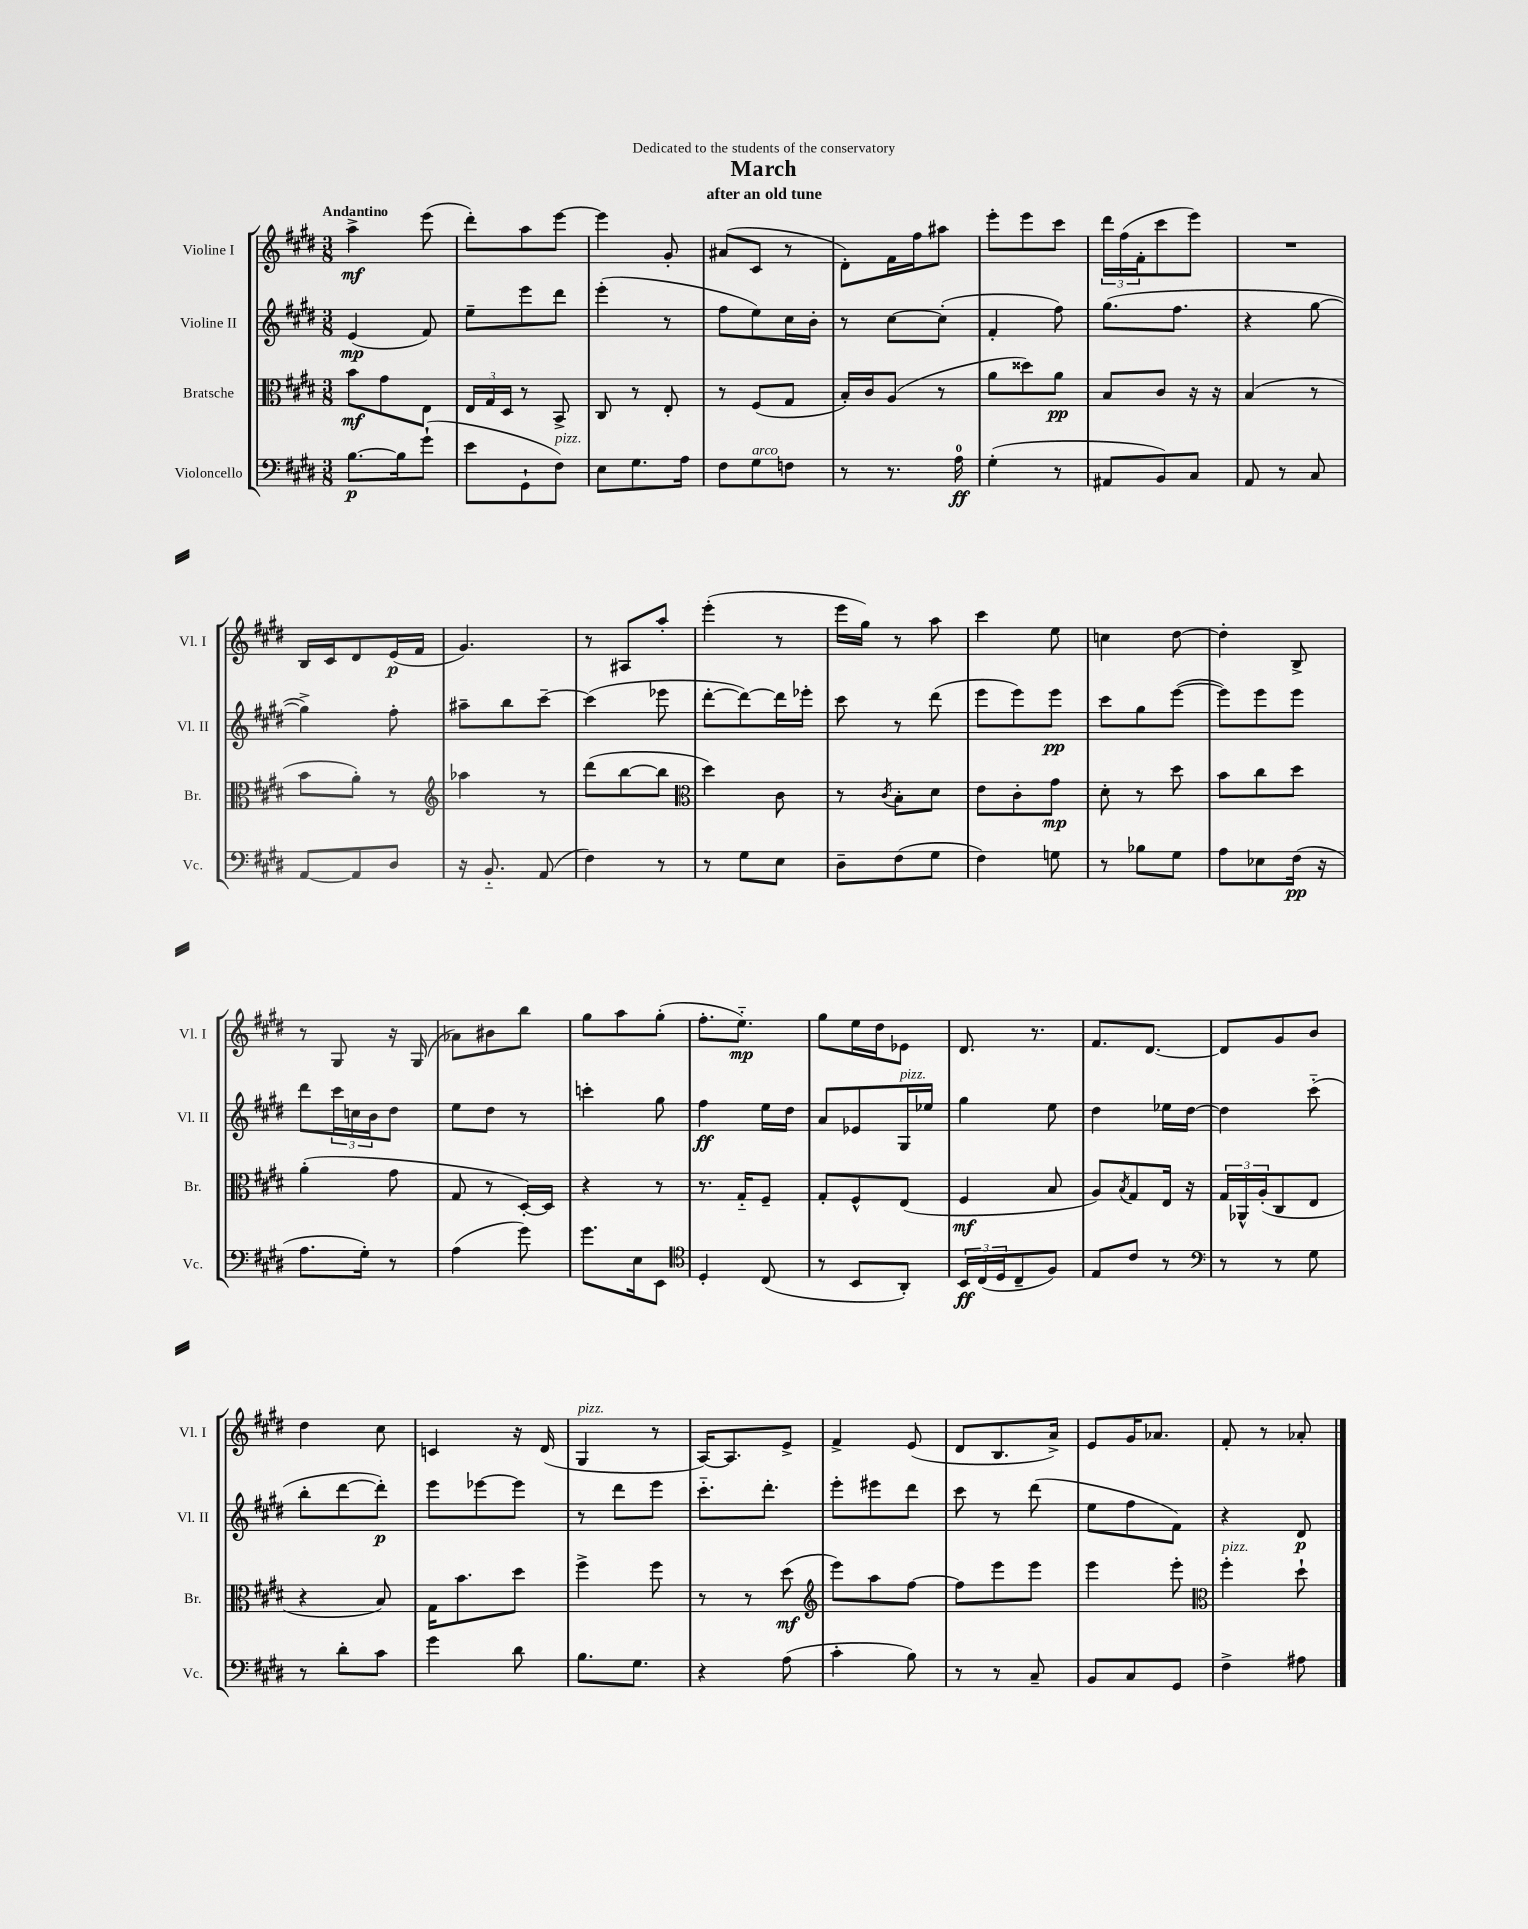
\header { title = "March" subtitle = "after an old tune" dedication = "Dedicated to the students of the conservatory" }
<<
\new StaffGroup <<
\new Staff = "s0" \with { instrumentName = "Violine I" shortInstrumentName = "Vl. I" } {
    \clef treble \key e \major \numericTimeSignature \time 3/8 \tempo "Andantino"
    a''4->\mf e'''8( |
    dis'''8-.) a''8 e'''8~ |
    e'''4 gis'8-. |
    ais'8( cis'8 r8 |
    dis'8-.) fis'16 fis''16 ais''8 |
    e'''8-. e'''8 cis'''8 |
    \tuplet 3/2 { dis'''16 fis''16( fis'16-. } cis'''8 e'''8) |
    R4. |
    b16 cis'16 dis'8 e'16\p( fis'16 |
    gis'4.) |
    r8 ais8 a''8-. |
    e'''4-.( r8 |
    e'''16 gis''16) r8 a''8 |
    cis'''4 e''8 |
    c''4 dis''8~ |
    dis''4-. b8-> |
    r8 gis8 r16 gis16( |
    aes'8) bis'8 b''8 |
    gis''8 a''8 gis''8-.( |
    fis''8.-. e''8.-_\mp) |
    gis''8 e''16 dis''16 ees'8 |
    dis'8. r8. |
    fis'8. dis'8.~ |
    dis'8 gis'8 b'8 |
    dis''4 cis''8 |
    c'4 r16 dis'16( |
    gis4^\markup { \italic "pizz." } r8 |
    a16~) a8. e'8-> |
    fis'4-> e'8( |
    dis'8 b8. a'16->) |
    e'8 gis'16 aes'8. |
    fis'8-. r8 aes'8-. \bar "|." |
}
\new Staff = "s1" \with { instrumentName = "Violine II" shortInstrumentName = "Vl. II" } {
    \clef treble \key e \major \numericTimeSignature \time 3/8
    e'4\mp( fis'8) |
    e''8-- e'''8 dis'''8 |
    e'''4-.( r8 |
    fis''8 e''8) cis''16 b'16-. |
    r8 cis''8~ cis''8-.( |
    fis'4-. fis''8) |
    gis''8.( fis''8. |
    r4 gis''8~ |
    gis''4->) fis''8-. |
    ais''8-- b''8 cis'''8~-- |
    cis'''4( ees'''8 |
    dis'''8~-. dis'''8~) dis'''16 ees'''16-. |
    cis'''8 r8 dis'''8( |
    e'''8 e'''8) e'''8\pp |
    cis'''8 gis''8 e'''8~( |
    e'''8) e'''8 e'''8 |
    dis'''8 \tuplet 3/2 { cis'''16 c''16 b'16 } dis''8 |
    e''8 dis''8 r8 |
    c'''4-. gis''8 |
    fis''4\ff e''16 dis''16 |
    a'8 ees'8 gis16^\markup { \italic "pizz." } ees''16 |
    gis''4 e''8 |
    dis''4 ees''16 dis''16~ |
    dis''4 cis'''8-_( |
    b''8-. dis'''8~ dis'''8-.\p) |
    e'''8 ees'''8~ ees'''8 |
    r8 dis'''8 e'''8 |
    cis'''8.-_ dis'''8.-. |
    e'''8-. eis'''8 dis'''8 |
    cis'''8 r8 dis'''8( |
    e''8 fis''8 fis'8) |
    r4 dis'8\p \bar "|." |
}
\new Staff = "s2" \with { instrumentName = "Bratsche" shortInstrumentName = "Br." } {
    \clef alto \key e \major \numericTimeSignature \time 3/8
    b'8\mf gis'8 e8 |
    \tuplet 3/2 { e16 gis16 dis16 } r8 b,8-> |
    cis8 r8 e8-. |
    r8 fis8( gis8 |
    b16-.) cis'16 a8( r8 |
    a'8 disis''8) a'8\pp |
    b8 cis'8 r16 r16 |
    b4( r8 |
    b'8 a'8-.) r8 |
    \clef treble aes''4 r8 |
    dis'''8( b''8~ b''8 |
    \clef alto dis''4) cis'8 |
    r8 \acciaccatura { cis'8 } b8-. dis'8 |
    e'8 cis'8-. gis'8\mp |
    dis'8-. r8 dis''8 |
    b'8 cis''8 dis''8 |
    a'4-.( gis'8 |
    gis8 r8 dis16~-.) dis16 |
    r4 r8 |
    r8. gis16-_ fis8-- |
    gis8-. fis8-^ e8( |
    fis4\mf b8 |
    a8) \acciaccatura { b8 } gis8 e16 r16 |
    \tuplet 3/2 { gis16 aes,16-^ a16-.( } cis8 e8 |
    r4 b8) |
    gis16 b'8. dis''8 |
    fis''4-> fis''8 |
    r8 r8 dis''8\mf( |
    \clef treble e'''8) a''8 fis''8~ |
    fis''8 e'''8 e'''8 |
    e'''4 e'''8-. |
    \clef alto fis''4-.^\markup { \italic "pizz." } dis''8-! \bar "|." |
}
\new Staff = "s3" \with { instrumentName = "Violoncello" shortInstrumentName = "Vc." } {
    \clef bass \key e \major \numericTimeSignature \time 3/8
    b8.~\p b16 gis'8-!( |
    e'8 gis,8-! fis8^\markup { \italic "pizz." }) |
    e8 gis8. a16 |
    fis8 gis8^\markup { \italic "arco" } f8 |
    r8 r8. a16-0\ff |
    gis4-.( r8 |
    ais,8 b,8) cis8 |
    a,8 r8 cis8 |
    a,8~ a,8 dis8 |
    r16 b,8.-_ a,8( |
    fis4) r8 |
    r8 gis8 e8 |
    dis8-- fis8( gis8 |
    fis4) g8 |
    r8 bes8 gis8 |
    a8 ees8 fis16\pp( r16 |
    a8. gis16-.) r8 |
    a4( gis'8) |
    gis'8. e16 e,8 |
    \clef tenor dis4-. cis8( |
    r8 b,8 a,8-.) |
    \tuplet 3/2 { b,16\ff cis16( dis16 } cis8-- fis8) |
    e8 cis'8 r8 |
    \clef bass r8 r8 gis8 |
    r8 dis'8-. cis'8 |
    gis'4 dis'8 |
    b8. gis8. |
    r4 a8( |
    cis'4-. b8) |
    r8 r8 cis8-- |
    b,8 cis8 gis,8 |
    fis4-> ais8 \bar "|." |
}
>>
>>
\layout { \context { \Score \remove "Bar_number_engraver" } }
